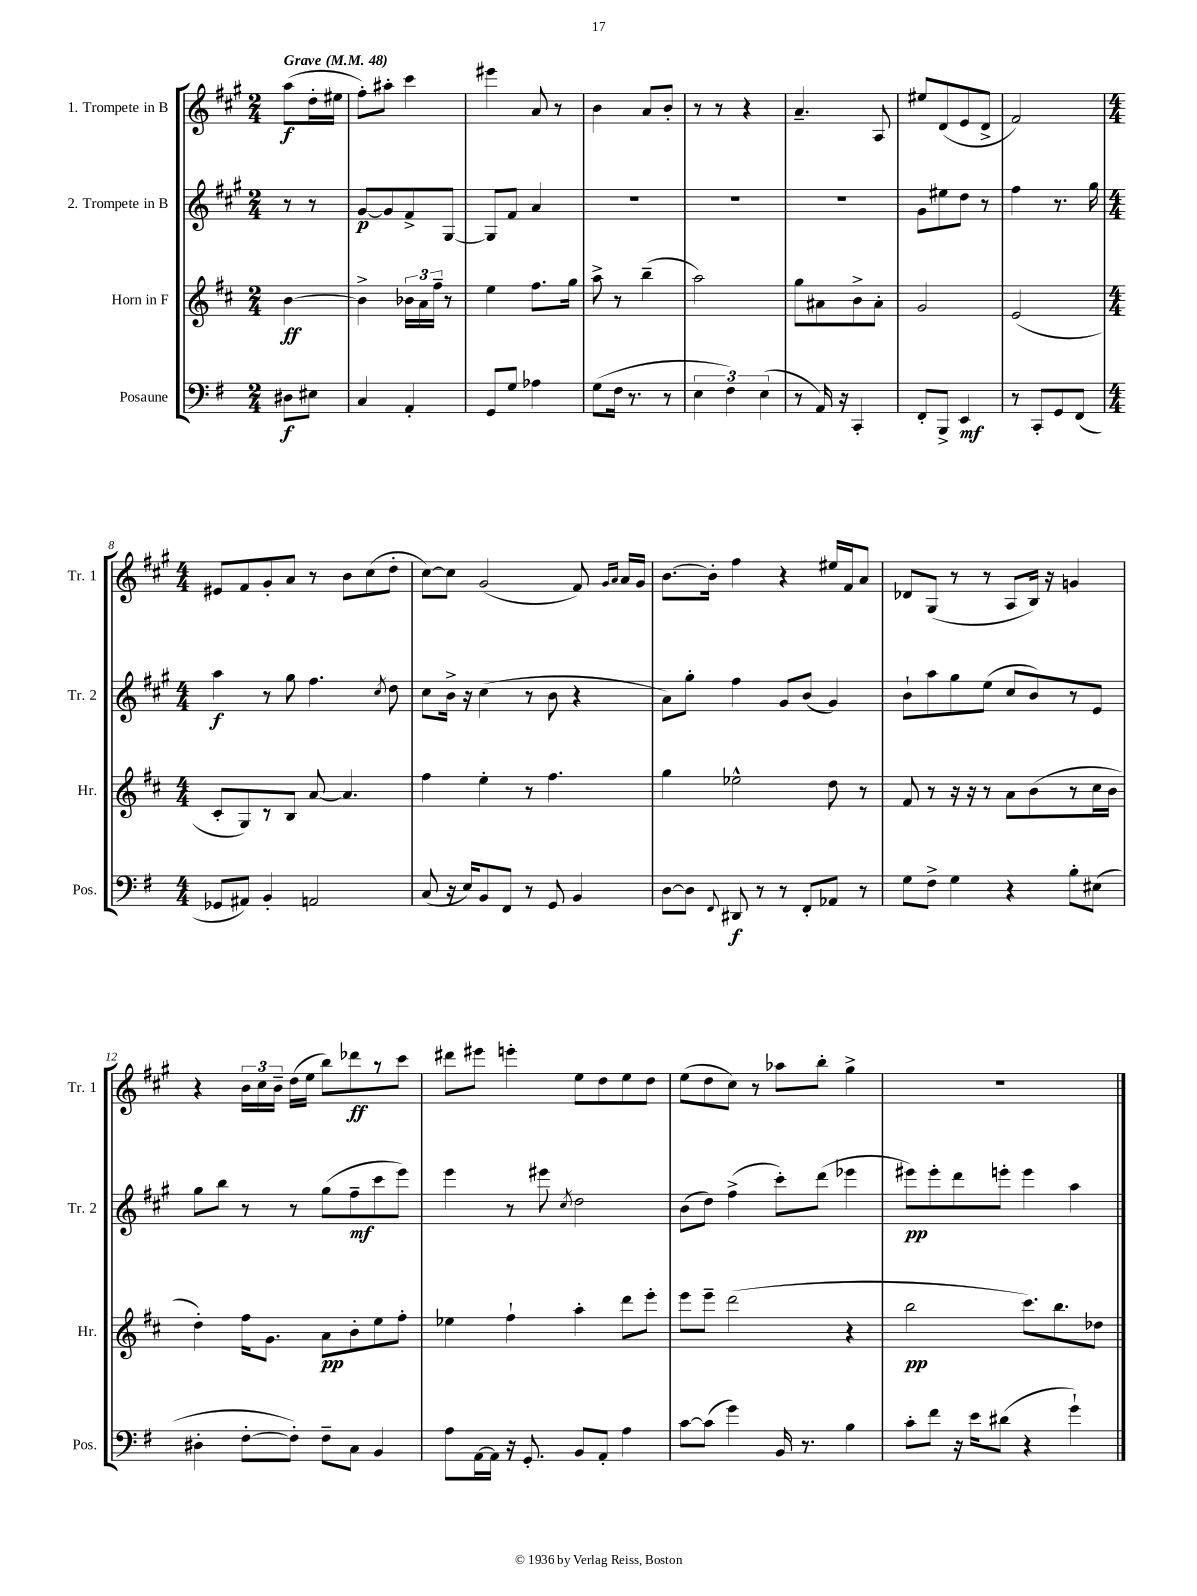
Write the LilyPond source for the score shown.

<<
\new StaffGroup <<
\new Staff = "s0" \with { instrumentName = "1. Trompete in B" shortInstrumentName = "Tr. 1" } {
    \clef treble \key a \major \numericTimeSignature \time 2/4 \partial 4 \tempo "Grave" 4 = 48
    \autoBeamOff a''8[\f( d''16-. eis''16] |
    fis''8[-.) ais''8]-. cis'''4 |
    eis'''4 a'8 r8 |
    b'4 a'8[ b'8]-. |
    r8 r8 r4 |
    a'4.-- a8 |
    eis''8[ d'8( e'8 d'8]-> |
    fis'2) |
    \numericTimeSignature \time 4/4 eis'8[ fis'8 gis'8-. a'8] r8 b'8[ cis''8( d''8]-. |
    cis''8[~) cis''8] gis'2( fis'8) \grace { gis'16[ a'16] } a'16[ gis'16] |
    b'8.[~ b'16]-. fis''4 r4 eis''16[ fis'16 a'8] |
    des'8[ gis8]( r8 r8 a8[ b16]) r16 g'4 |
    r4 \tuplet 3/2 { b'16[ cis''16 b'16]-- } d''16[( e''16] b''8[) des'''8\ff r8 cis'''8] |
    dis'''8[ eis'''8] e'''4-. e''8[ d''8 e''8 d''8] |
    e''8[( d''8 cis''8]) r8 aes''8[ b''8]-. gis''4-> |
    R1 \bar "|." |
}
\new Staff = "s1" \with { instrumentName = "2. Trompete in B" shortInstrumentName = "Tr. 2" } {
    \clef treble \key a \major \numericTimeSignature \time 2/4 \partial 4
    \autoBeamOff r8 r8 |
    gis'8[~\p gis'8 fis'8-> gis8]~ |
    gis8[ fis'8] a'4 |
    R2 |
    R2 |
    R2 |
    gis'8[ eis''8 d''8] r8 |
    fis''4 r8. gis''16 |
    \numericTimeSignature \time 4/4 a''4\f r8 gis''8 fis''4. \acciaccatura { cis''8 } d''8 |
    cis''8[ b'16]-> r16 cis''4( r8 b'8 r4 |
    a'8[) gis''8]-. fis''4 gis'8[ b'8]( gis'4) |
    b'8[-! a''8 gis''8 e''8]( cis''8[ b'8) r8 e'8] |
    gis''8[ b''8] r8 r8 gis''8[( fis''8--\mf cis'''8 e'''8]) |
    e'''4 r8 eis'''8 \acciaccatura { cis''8 } d''2 |
    b'8[( d''8]) fis''4->( cis'''8[-.) d'''8]( ees'''4 |
    eis'''8[\pp) eis'''8-. d'''8 e'''8]-. e'''4 a''4 \bar "|." |
}
\new Staff = "s2" \with { instrumentName = "Horn in F" shortInstrumentName = "Hr." } {
    \clef treble \key d \major \numericTimeSignature \time 2/4 \partial 4
    \autoBeamOff b'4~\ff |
    b'4-> \tuplet 3/2 { bes'16[ a'16 fis''16]-- } r8 |
    e''4 fis''8.[ g''16] |
    a''8-> r8 b''4--( |
    a''2) |
    g''8[ ais'8 b'8-> ais'8]-. |
    g'2 |
    e'2( |
    \numericTimeSignature \time 4/4 cis'8[-. g8) r8 b8] a'8~ a'4. |
    fis''4 e''4-. r8 fis''4. |
    g''4 ees''2-^ d''8 r8 |
    fis'8 r8 r16 r16 r8 a'8[ b'8( r8 cis''16 b'16] |
    d''4-.) fis''16[ g'8.] a'8[\pp b'8-. e''8 fis''8]-. |
    ees''4 fis''4-! a''4-. d'''8[ e'''8]-. |
    e'''8[ e'''8]-- d'''2( r4 |
    b''2\pp cis'''8.[) b''8. des''8] \bar "|." |
}
\new Staff = "s3" \with { instrumentName = "Posaune" shortInstrumentName = "Pos." } {
    \clef bass \key g \major \numericTimeSignature \time 2/4 \partial 4
    \autoBeamOff dis8[\f eis8] |
    c4 a,4-. |
    g,8[ g8] aes4 |
    g8[( fis16] r8. r8 |
    \tuplet 3/2 { e4 fis4) e4( } |
    r8 a,16) r16 c,4-. |
    fis,8[-. b,,8]-> e,4\mf |
    r8 c,8[-. g,8 fis,8]( |
    \numericTimeSignature \time 4/4 ges,8[ ais,8]) b,4-. a,2 |
    c8( r16 e16[) b,8 fis,8] r8 g,8 b,4 |
    d8[~ d8] \appoggiatura { fis,8 } dis,8\f r8 r8 fis,8[-. aes,8] r8 |
    g8[ fis8]-> g4 r4 b8[-. eis8]( |
    dis4-. fis8[~-. fis8]-.) fis8[-- c8] b,4 |
    a8[ a,16~ a,16] r16 g,8.-. b,8[ a,8]-. a4 |
    c'8[~ c'8]( g'4) b,16 r8. b4 |
    c'8[-. fis'8] r16 e'16[ dis'8]( r4 g'4-!) \bar "|." |
}
>>
>>
